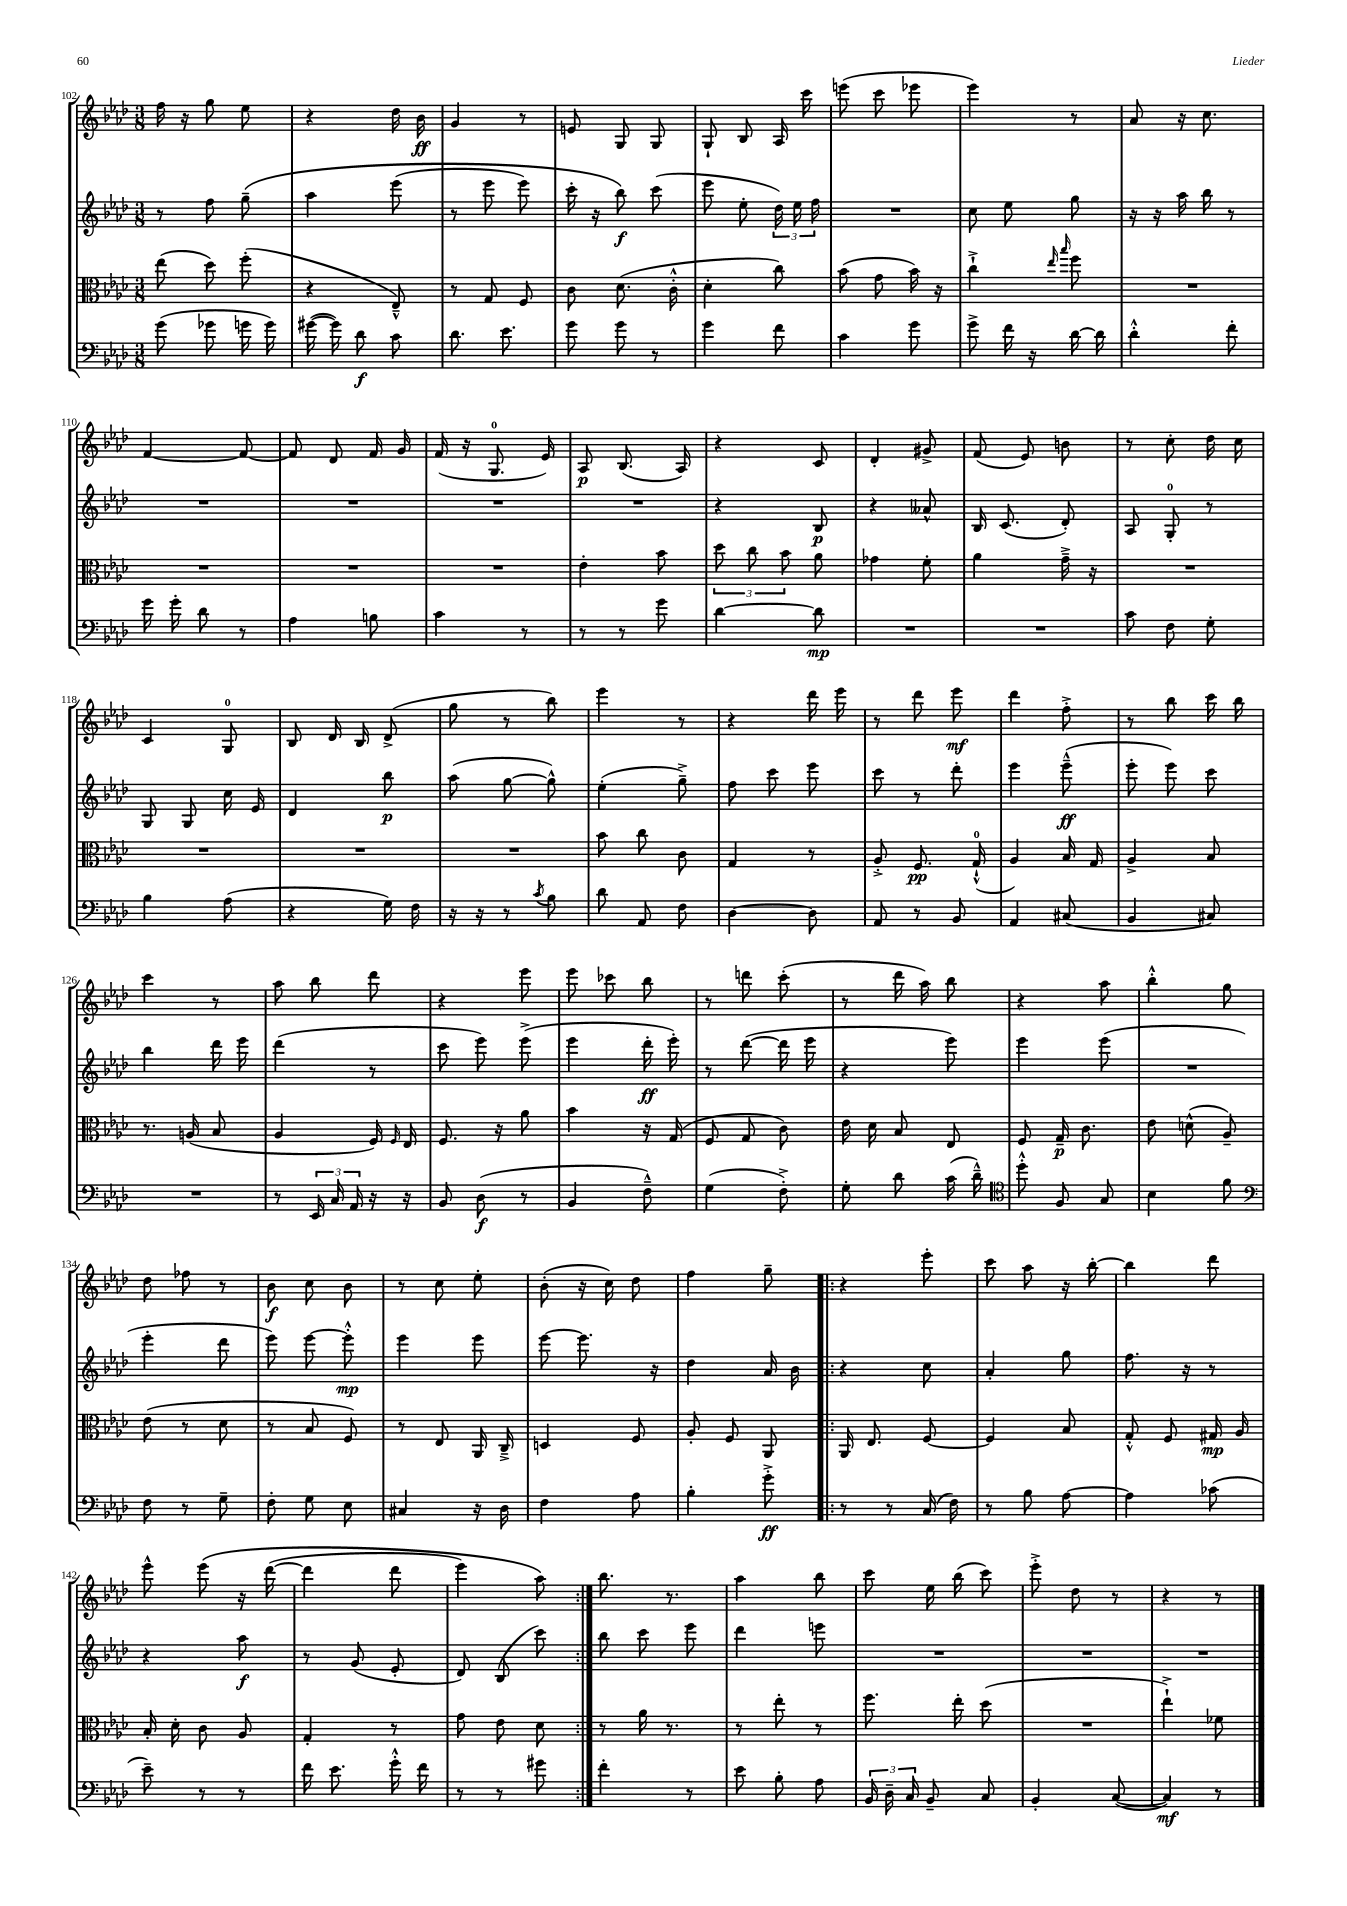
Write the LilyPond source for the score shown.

<<
\new StaffGroup <<
\new Staff = "s0" {
    \clef treble \key aes \major \numericTimeSignature \time 3/8
    \autoBeamOff f''16 r16 g''8 ees''8 |
    r4 des''16 bes'16\ff |
    g'4 r8 |
    e'8 g8 g8 |
    g8-! bes8 aes16 c'''16 |
    e'''8( c'''8 ees'''8 |
    ees'''4) r8 |
    aes'8 r16 c''8. |
    f'4~ f'8~ |
    f'8 des'8 f'16 g'16 |
    f'16( r16 g8.-0 ees'16) |
    aes8\p bes8.( aes16) |
    r4 c'8 |
    des'4-. gis'8-> |
    f'8( ees'8) b'8 |
    r8 c''8-. des''16 c''16 |
    c'4 g8-0 |
    bes8 des'16 bes16 des'8->( |
    g''8 r8 bes''8) |
    ees'''4 r8 |
    r4 des'''16 ees'''16 |
    r8 des'''8 ees'''8\mf |
    des'''4 f''8-.-> |
    r8 bes''8 c'''16 bes''16 |
    c'''4 r8 |
    aes''8 bes''8 des'''8 |
    r4 ees'''8 |
    ees'''8 ces'''8 bes''8 |
    r8 d'''8 c'''8-.( |
    r8 des'''16 aes''16) bes''8 |
    r4 aes''8 |
    bes''4-.-^ g''8 |
    des''8 fes''8 r8 |
    bes'8\f c''8 bes'8 |
    r8 c''8 ees''8-. |
    bes'8-.( r16 c''16) des''8 |
    f''4 g''8-- |
    \repeat volta 2 { r4 ees'''8-. |
    c'''8 aes''8 r16 bes''16~-. |
    bes''4 des'''8 |
    ees'''8-^ ees'''8\( r16 des'''16~( |
    des'''4 des'''8 |
    ees'''4) aes''8\) | }
    bes''8. r8. |
    aes''4 bes''8 |
    c'''8 ees''16 bes''16( c'''8) |
    ees'''8-.-> des''8 r8 |
    r4 r8 \bar "|." |
}
\new Staff = "s1" {
    \clef treble \key aes \major \numericTimeSignature \time 3/8
    \autoBeamOff r8 f''8 g''8--\( |
    aes''4 ees'''8( |
    r8 ees'''8 ees'''8) |
    c'''16-. r16 bes''8\f\) c'''8( |
    ees'''8 ees''8-. \tuplet 3/2 { des''16) ees''16 f''16 } |
    R4. |
    c''8 ees''8 g''8 |
    r16 r16 aes''16 bes''16 r8 |
    R4. |
    R4. |
    R4. |
    R4. |
    r4 bes8\p |
    r4 aeses'8-^ |
    bes16 c'8.( des'8-.) |
    aes8 g8-0-. r8 |
    g8 g8 c''16 ees'16 |
    des'4 bes''8\p |
    aes''8( g''8~ g''8-^) |
    ees''4-.( g''8--->) |
    f''8 c'''8 ees'''8 |
    c'''8 r8 des'''8-. |
    ees'''4 ees'''8---^\ff( |
    ees'''8-. ees'''8) c'''8 |
    bes''4 des'''16 ees'''16 |
    des'''4( r8 |
    c'''8 ees'''8) ees'''8->( |
    ees'''4 des'''16-.\ff ees'''16-.) |
    r8 des'''8~( des'''16 ees'''16 |
    r4 ees'''8) |
    ees'''4 ees'''8( |
    R4. |
    ees'''4-. des'''8 |
    ees'''8) ees'''8~ ees'''8-.-^\mp |
    ees'''4 ees'''8 |
    ees'''8~ ees'''8. r16 |
    des''4 aes'16 bes'16 |
    \repeat volta 2 { r4 c''8 |
    aes'4-. g''8 |
    f''8. r16 r8 |
    r4 aes''8\f |
    r8 g'8( ees'8-. |
    des'8) bes8( c'''8) | }
    bes''8 c'''8 ees'''8 |
    des'''4 e'''8 |
    R4. |
    R4. |
    R4. \bar "|." |
}
\new Staff = "s2" {
    \clef alto \key aes \major \numericTimeSignature \time 3/8
    \autoBeamOff ees''8( des''8) f''8-.( |
    r4 ees8---^) |
    r8 g8 f8 |
    c'8 des'8.( c'16-.-^ |
    des'4-. c''8) |
    bes'8( g'8 bes'16) r16 |
    c''4-!-> \grace { ees''16 bes''16 } f''8 |
    R4. |
    R4. |
    R4. |
    R4. |
    ees'4-. bes'8 |
    \tuplet 3/2 { des''8 c''8 bes'8 } aes'8 |
    ges'4 f'8-. |
    aes'4 g'16---> r16 |
    R4. |
    R4. |
    R4. |
    R4. |
    bes'8 c''8 c'8 |
    g4 r8 |
    aes8-.-> f8.\pp g16-0-!-^( |
    aes4) bes16 g16 |
    aes4-> bes8 |
    r8. a16( bes8 |
    aes4 f16) \grace { f16 } ees16 |
    f8. r16 aes'8 |
    bes'4 r16 g16( |
    f8 g8 c'8) |
    ees'16 des'16 bes8 ees8 |
    f8 g16--\p c'8. |
    ees'8 d'8-^( aes8--) |
    ees'8( r8 des'8 |
    r8 bes8 f8) |
    r8 ees8 aes,16 c16---> |
    d4 f8 |
    aes8-. f8 aes,8 |
    \repeat volta 2 { aes,16 ees8. f8~ |
    f4 bes8 |
    g8-.-^ f8 gis16\mp aes16 |
    bes16-. des'16-. c'8 aes8 |
    g4-. r8 |
    g'8 ees'8 des'8 | }
    r8 aes'16 r8. |
    r8 ees''8-. r8 |
    f''8. ees''16-. des''8( |
    R4. |
    ees''4-!->) fes'8 \bar "|." |
}
\new Staff = "s3" {
    \clef bass \key aes \major \numericTimeSignature \time 3/8
    \autoBeamOff g'8( ges'8 g'16 g'16) |
    gis'16~( gis'16) des'8\f c'8 |
    des'8. ees'8. |
    g'8 g'8 r8 |
    g'4 f'8 |
    c'4 g'8 |
    g'8-> f'16 r16 des'16~ des'16 |
    des'4-.-^ f'8-. |
    g'16 g'16-. des'8 r8 |
    aes4 b8 |
    c'4 r8 |
    r8 r8 g'8 |
    des'4~ des'8\mp |
    R4. |
    R4. |
    c'8 f8 g8-. |
    bes4 aes8( |
    r4 g16) f16 |
    r16 r16 r8 \acciaccatura { c'8 } bes8 |
    des'8 aes,8 f8 |
    des4~ des8 |
    aes,8 r8 bes,8 |
    aes,4 cis8( |
    bes,4 cis8) |
    R4. |
    r8 \tuplet 3/2 { ees,16 c16 aes,16 } r16 r16 |
    bes,8 des8\f( r8 |
    bes,4 f8---^) |
    g4( f8-.->) |
    g8-. des'8 c'16( des'16---^) |
    \clef tenor des''8-.-^ f8 g8 |
    bes4 f'8 |
    \clef bass f8 r8 g8-- |
    f8-. g8 ees8 |
    cis4 r16 des16 |
    f4 aes8 |
    bes4-. g'8-.->\ff |
    \repeat volta 2 { r8 r8 c16( f16) |
    r8 bes8 aes8~ |
    aes4 ces'8( |
    ees'8--) r8 r8 |
    f'16 ees'8. g'16-.-^ f'16 |
    r8 r8 gis'8 | }
    f'4-. r8 |
    ees'8 bes8-. aes8 |
    \tuplet 3/2 { bes,16 des16-- c16 } bes,8-- c8 |
    bes,4-. c8~( |
    c4\mf) r8 \bar "|." |
}
>>
>>
\layout { \context { \Score currentBarNumber = #102 } }
